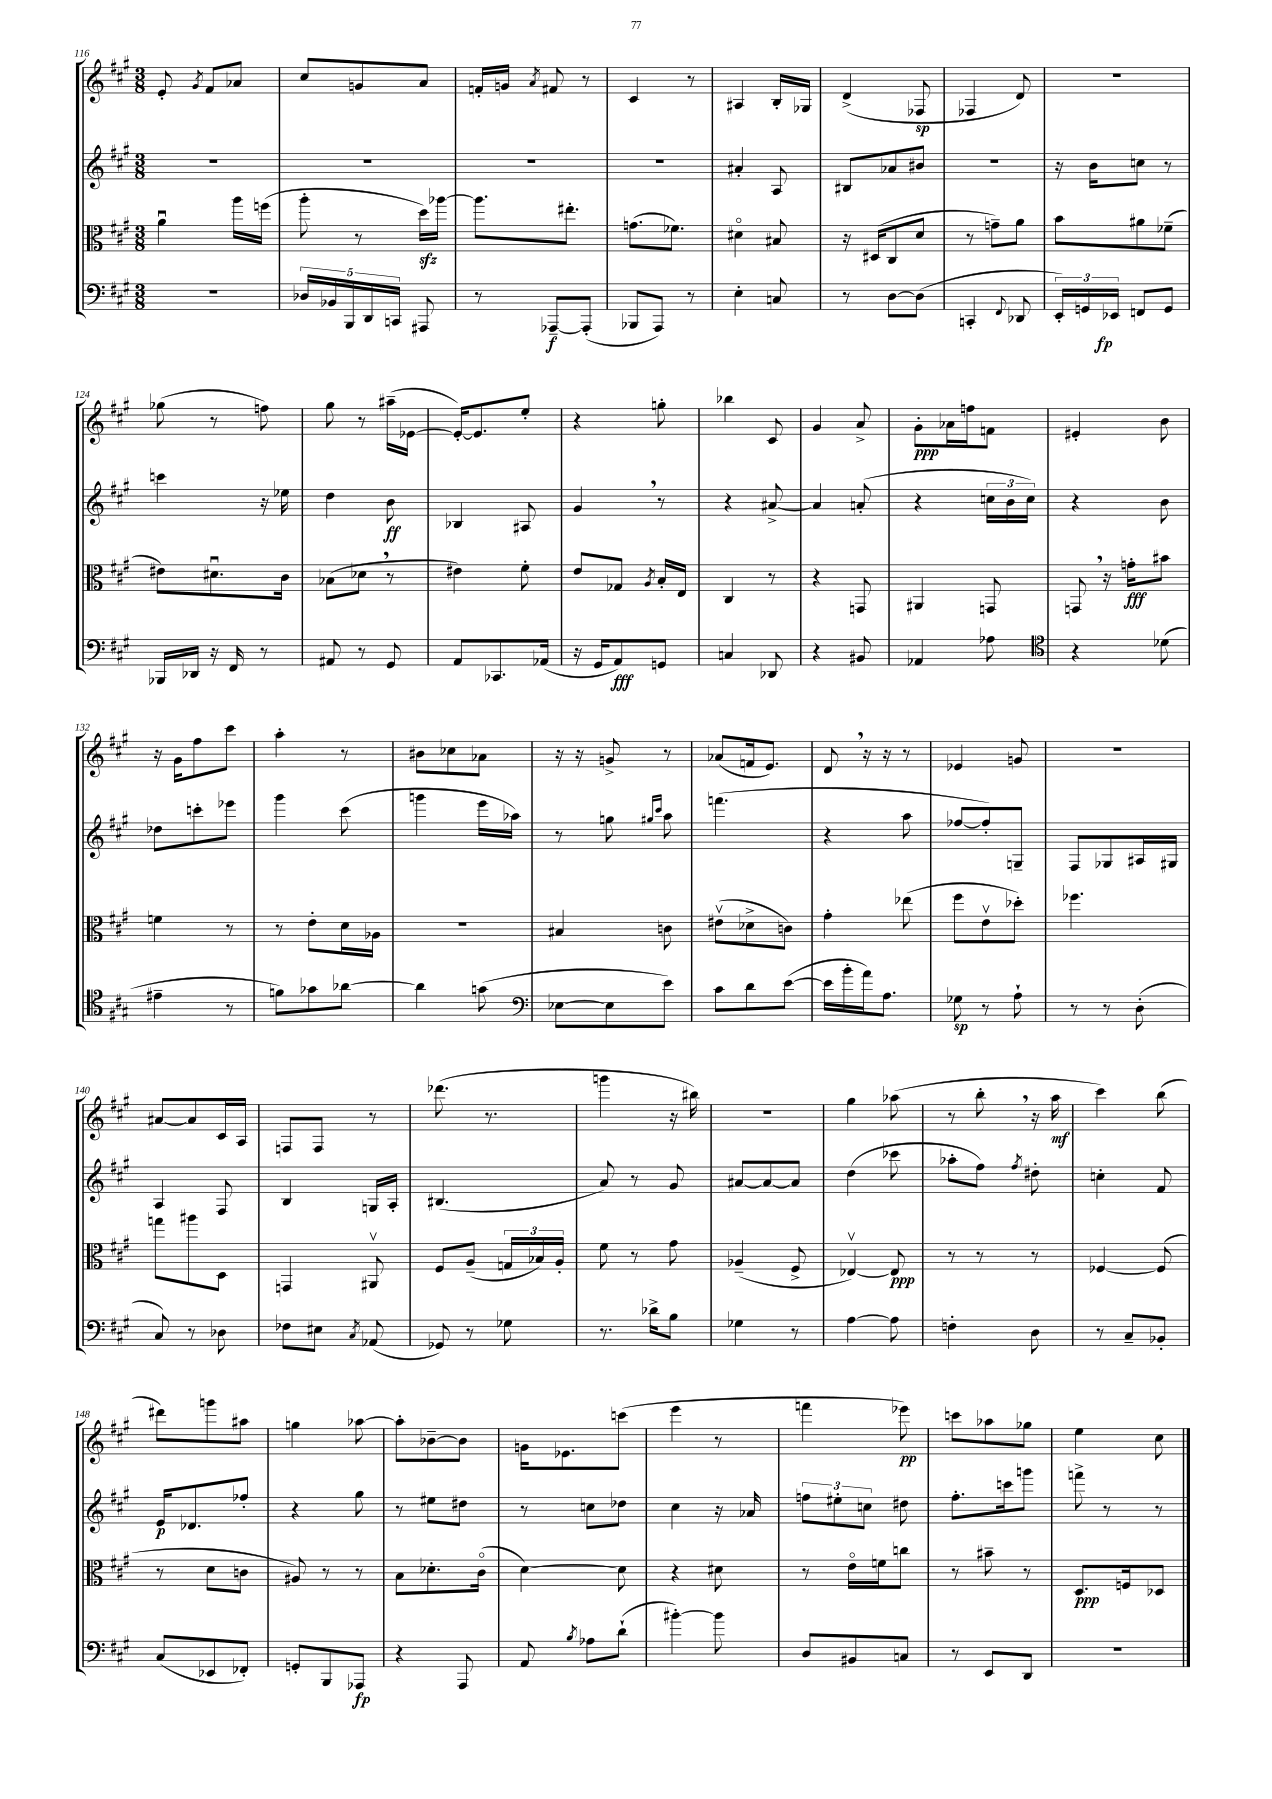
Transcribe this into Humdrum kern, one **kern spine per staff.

**kern	**kern	**kern	**kern
*staff4	*staff3	*staff2	*staff1
*clefF4	*clefC3	*clefG2	*clefG2
*k[f#c#g#]	*k[f#c#g#]	*k[f#c#g#]	*k[f#c#g#]
*M3/8	*M3/8	*M3/8	*M3/8
4.r	4au\	4.r	8e'/
.	.	.	8qg#/
.	.	.	8f#/L
.	16aa\LL	.	8a-/J
.	(16ff\JJ	.	.
=	=	=	=
20D-/LL	8aa'\	4.r	8cc#/L
20BB-/	.	.	.
20BBB/	.	.	.
.	8r	.	8g/
20DD/	.	.	.
20CC/JJ	.	.	.
8AAA#/	16dd\LL)	.	8a/J
.	[16aa-\JJ	.	.
=	=	=	=
8r	8.aa-\]L	4.r	16f'/LL
.	.	.	16g/JJ
.	.	.	8qa/
[8AAA-~/L	.	.	8f#/
.	8.ee#'\J	.	.
(8AAA-'/]J	.	.	8r
=	=	=	=
8BBB-/L	(8.g\L	4.r	4c#/
8AAA/J)	.	.	.
.	8.f-\J)	.	.
8r	.	.	8r
=	=	=	=
4E'\	4d#o\	4a#'/	4A#/
8C/	8B#/	8A/	16B'/LL
.	.	.	16G-/JJ
=	=	=	=
8r	16r	8B#/L	(4d^/
.	(16D#/LK	.	.
[8D\L	8C#/	8a-/	.
(8D\]J	8d/J	8b#/J	8F-/
=	=	=	=
4CC'/	8r	4.r	4F-/
.	8g~\L)	.	.
8qqFF#/	.	.	.
8DD-/	8a\J	.	8d/)
=	=	=	=
24EE'/LL)	8b\L	16r	4.r
24GG/	.	.	.
.	.	16b\LK	.
24EE-/JJ	.	.	.
8FF/L	8a#\	8cc\J	.
8GG/J	(8f-~\J	8r	.
=	=	=	=
16BBB-/LL	8e#\L)	4ccc\	(8gg-\
16DD-/JJ	.	.	.
16r	8.d#u\	.	8r
16FF#/	.	.	.
8r	.	16r	8ff\)
.	16c#\Jk	16ee-\	.
=	=	=	=
8AA#/	(8B-\L	4dd\	8gg#\
8r	8d-\J	.	8r
8GG#/	8r	8b\	(16aa#~\LL
.	.	.	[16e-\JJ
=	=	=	=
8AA/L	4e#\)	4B-/	16e-'/_LK)
.	.	.	8.e-/]
8.CC-/	.	.	.
.	8f#'\	8A#/	8ee'/J
(16AA-/Jk	.	.	.
=	=	=	=
16r	8e/L	4g#/	4r
16GG#/LK	.	.	.
8AA/)	8G-/J	.	.
.	8qA/	.	.
8GG/J	16B'/LL	8r	8gg'\
.	16E/JJ	.	.
=	=	=	=
4C/	4C#/	4r	4bb-\
8DD-/	8r	[8a#^/	8c#/
=	=	=	=
4r	4r	4a#/]	4g#/
8BB#/	8GG/	(8a'/	8a^/
=	=	=	=
4AA-/	4AA#/	4r	8g#'\L
.	.	.	16a-\L
.	.	.	16ff\J
8A-\	8GG/	24cc\LL	8f\J
.	.	24b\	.
.	.	24cc\JJ)	.
=	=	=	=
*clefC4	*	*	*
4r	8GG/	4r	4e#'/
.	16r	.	.
.	16g'\LK	.	.
(8d-\	8b#\J	8b\	8b\
=	=	=	=
4e#~\	4f\	8dd-\L	16r
.	.	.	16g#\LK
.	.	8ccc'\	8ff#\
8r	8r	8eee-\J	8ccc#\J
=	=	=	=
8f\L)	8r	4ggg#\	4aa'\
8g-\	8e'\L	.	.
[8a-\J	16d\L	(8ccc#\	8r
.	16A-\JJ	.	.
=	=	=	=
4a-\]	4.r	4ggg\	8b#\L
.	.	.	8cc-\
(8g\	.	16eee\LL	8a-\J
.	.	16aa-\JJ)	.
=	=	=	=
*clefF4	*	*	*
[8E-\L	4B#/	8r	16r
.	.	.	16r
8E-\]	.	8gg\	8g^/
.	.	16qqgg#/LL	.
.	.	16qqccc#/JJ	.
8e\J)	8c\	8aa\	8r
=	=	=	=
8c#\L	(8e#v\L	(4.fff\	(8a-/L
8d\	8d-^\	.	16f/k
.	.	.	8.e/J)
([8e\J	8c\J)	.	.
=	=	=	=
16e\]LL	4g#'\	4r	8d/
16b'\	.	.	.
16a\J)	.	.	16r
8.A\J	.	.	16r
.	(8ee-\	8aa\	8r
=	=	=	=
8G-\	8ff#\L	[8ff-/L	4e-/
8r	8ev\	8ff-'/])	.
8A`\	8dd-'\J)	8G~/J	8g/
=	=	=	=
8r	4.ff-\	8F#/L	4.r
8r	.	8G-/	.
(8D'\	.	16A#/L	.
.	.	16G#/JJ	.
=	=	=	=
8C#/)	8gg\L	4A/	[8a#/L
8r	8aa#\	.	8a#/]
8D-\	8D\J	8F#/	16c#/L
.	.	.	16A/JJ
=	=	=	=
8F-\L	4GG/	4B/	8F/L
8E#\J	.	.	8F/J
8qC#/	.	.	.
(8AA-/	8AA#v/	16G/LL	8r
.	.	16A'/JJ	.
=	=	=	=
8GG-/)	8F#/L	(4.B#/	(8.ddd-\
8r	(8A~/J	.	.
.	.	.	8.r
8G-\	24G/LL	.	.
.	24B-/)	.	.
.	24A'/JJ	.	.
=	=	=	=
8.r	8f#\	8a/)	4ggg\
.	8r	8r	.
16d-^\LK	.	.	.
8B\J	8g#\	8g#/	16r
.	.	.	16bb#\)
=	=	=	=
4G-\	(4A-~/	[8a#/L	4.r
.	.	8a#/_	.
8r	8F#^/	8a#/]J	.
=	=	=	=
[4A\	[4E-v/)	(4dd\	4gg#\
8A\]	8E-/]	8ccc-\	(8aa-\
=	=	=	=
4F'\	8r	8aa-'\L	8r
.	8r	8ff#\J)	8bb'\
.	.	8qff#/	.
8D\	8r	8dd#'\	16r
.	.	.	16aa\
=	=	=	=
8r	[4F-/	4cc'\	4ccc#\)
8C#~/L	.	.	.
8BB-'/J	(8F-/]	8f#/	(8bb\
=	=	=	=
(8C#/L	8r	16e/LK	8ddd#\L)
.	.	8.d-/	.
8EE-/	8d\L	.	8ggg\
8FF-'/J)	8c\J	8ff-'/J	8aa#\J
=	=	=	=
8GG'/L	8A#/)	4r	4gg\
8BBB/	8r	.	.
8AAA-/J	8r	8gg#\	[8aa-\
=	=	=	=
4r	8B\L	8r	8aa-'\]L
.	8.d-'\	8ee#\L	[8b-~\
8AAA/	.	8dd#\J	8b-\]J
.	(16c#o\Jk	.	.
=	=	=	=
8AA/	[4d\)	8r	16g\LK
.	.	.	8.e-\
8qB/	.	.	.
8A-\L	.	8cc\L	.
(8d`\J	8d\]	8dd-\J	(8ccc\J
=	=	=	=
[4b#'\)	4r	4cc#\	4eee\
8b#\]	8d#\	16r	8r
.	.	16a-/	.
=	=	=	=
8D/L	8r	12ff\L	4fff\
.	.	12ee#'\	.
8BB#/	16eo\LL	.	.
.	.	12cc\J	.
.	16f\J	.	.
8C/J	8cc\J	8dd#\	8eee-\)
=	=	=	=
8r	8r	8.ff#'\L	8ccc\L
8EE/L	8b#~\	.	8aa-\
.	.	16ccc\k	.
8DD/J	8r	8ggg\J	8gg-\J
=	=	=	=
4.r	8.D/L	8fff^\	4ee\
.	.	8r	.
.	16F/k	.	.
.	8D-/J	8r	8cc#\
==	==	==	==
*-	*-	*-	*-
